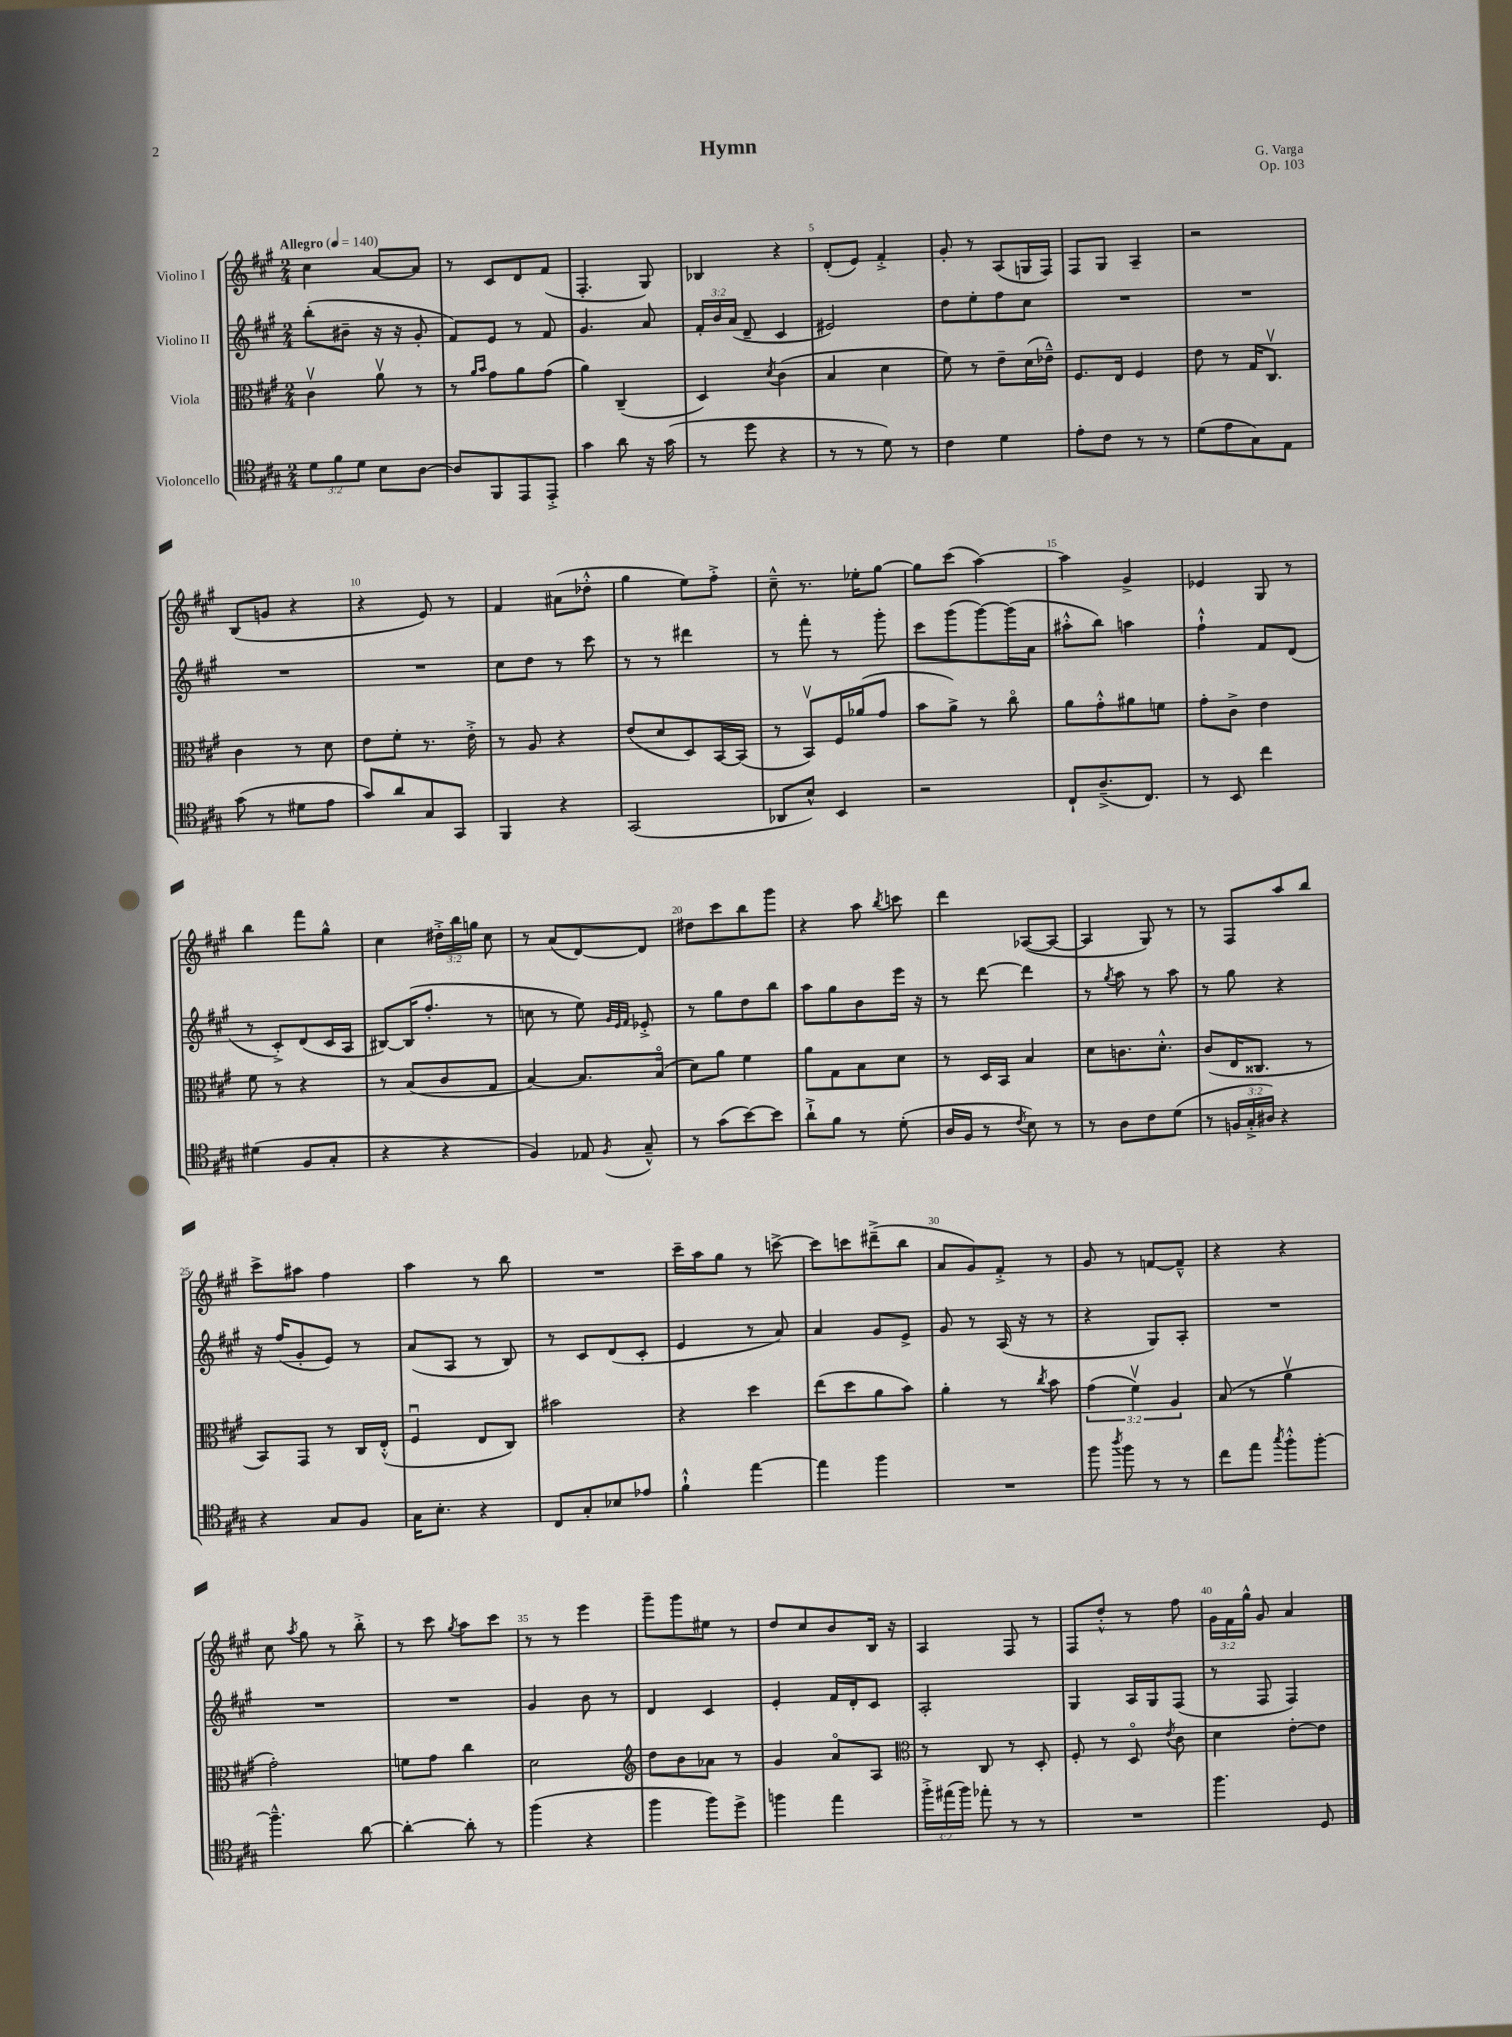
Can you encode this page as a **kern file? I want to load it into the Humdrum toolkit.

**kern	**kern	**kern	**kern
*part4	*part3	*part2	*part1
*staff4	*staff3	*staff2	*staff1
*I"Violoncello	*I"Viola	*I"Violino II	*I"Violino I
*clefC4	*clefC3	*clefG2	*clefG2
*k[f#c#g#]	*k[f#c#g#]	*k[f#c#g#]	*k[f#c#g#]
*M2/4	*M2/4	*M2/4	*M2/4
*MM140	*MM140	*MM140	*MM140
=1	=1	=1	=1
!	!	!	!LO:TX:a:B:t=Allegro
12d\L	4c#v\	(8bb'\L	4cc#\
12f#\	.	.	.
.	.	8b#X~\J	.
12d\J	.	.	.
8B\L	8av\	16r	[8a/L
.	.	16r	.
[8A\J	8r	8g#'/	8a/J]
=2	=2	=2	=2
8A/L]	8r	8f#/L)	8r
.	16qqa/LL	.	.
.	16qqb/JJ	.	.
8FF#/	8g#\L	8e/J	8c#/L
8EE/	8a\	8r	8d/
8EE'^/J	(8g#\J	8f#/	(8f#/J
=3	=3	=3	=3
4g#\	4a\)	4.g#/	4.F#'/
8a\	(4C#~/	.	.
16r	.	8a/	8G#/)
(16g#\	.	.	.
=4	=4	=4	=4
8r	4D/)	24f#'/LL	4B-X/
.	.	24b/	.
.	.	(24a/JJ	.
8dd\	.	8d~/	.
.	8qd/	.	.
4r	(4c#\	4c#/	4r
=5	=5	=5	=5
8r	4B/	2e#X/)	(8d'/L
8r	.	.	8e/J)
8d\)	4d\	.	4f#'^/
8r	.	.	.
=6	=6	=6	=6
4c#\	8f#\)	8dd\L	8g#'/
.	8r	8ee'\	8r
4d\	8e~\L	8ff#\	(8A/L
.	(16d\L	8cc#\J	16Gn/L
.	16e-X~^^\JJ)	.	16F#/JJ)
=7	=7	=7	=7
8e'\L	8.F#/L	2r	8F#/L
8c#\J	.	.	8G#/J
.	16E/Jk	.	.
8r	4F#/	.	4A~/
8r	.	.	.
=8	=8	=8	=8
(8d\L	8e\	2r	2r
8e\	8r	.	.
8G#\)	16G#/KL	.	.
.	8.C#v/J	.	.
8E\J	.	.	.
!!LO:LB:g=z
=9	=9	=9	=9
(8g#\	4c#\	2r	(8B/L
8r	.	.	8gn/J
8d#X\L	8r	.	4r
8e\J	8d\	.	.
=10	=10	=10	=10
8g#/L)	8e\L	2r	4r
8a/	8f#'\J	.	.
8G#/	8.r	.	8e/)
8GG#/J	.	.	8r
.	16e'^\	.	.
=11	=11	=11	=11
4FF#/	8r	8cc#\L	4f#/
.	8A/	8dd\J	.
4r	4r	8r	(8a#X\L
.	.	8ccc#\	8dd-X'^^\J
=12	=12	=12	=12
(2GG#/	(8e/L	8r	4gg#\
.	8d/	8r	.
.	8D/)	4ddd#X\	8ee\L)
.	[16BB/L	.	8ff#'^\J
.	(16BB/JJ]	.	.
=13	=13	=13	=13
8AA-X/L	8r	8r	8cc#~^^\
8B^^/J)	8BBv/L)	8fff#'\	8.r
4BB/	16F#/L	8r	.
.	(16a-X/J	.	16ee-X'\KL
.	8g#/J	8ggg#'\	[8gg#\J
=14	=14	=14	=14
2r	8b\L	8ccc#\L	8gg#\L]
.	8a^\J)	(8ggg#\	(8ccc#\J
.	8r	[8ggg#\)	[4aa\)
.	8cc#\	(16ggg#\L]	.
.	.	16a\JJ	.
=15	=15	=15	=15
8C#`/L	8a\L	8aa#X'^^\L	4aa\]
(8.A~^/	8g#'^^\	8bb\J)	.
.	8a#X\	4aan\	4g#^/
8.C#/J)	.	.	.
.	8fn\J	.	.
=16	=16	=16	=16
8r	8g#'\L	4ff#`^^\	4e-X/
8BB/	8c#^\J	.	.
4cc#\	4e\	8f#/L	8G#/
.	.	(8d/J	8r
!!LO:LB:g=z
=17	=17	=17	=17
(4d#X\	8f#\	8r	4bb\
.	8r	8c#'^/L)	.
8F#/L	4r	(8d/	8fff#\L
8G#'/J	.	16c#/L	8gg#^^\J
.	.	16A/JJ	.
=18	=18	=18	=18
4r	8r	[8B#X/L)	4cc#\
.	(8B/L	(16B#/K]	.
.	.	8.ff#'/J	.
4r	8c#/	.	24dd#X'^\LL
.	.	.	24bb\
.	.	.	24ggn\JJ
.	8G#/J	8r	8cc#\
=19	=19	=19	=19
4F#/)	[4B/)	8ccn\	8r
.	.	8r	(8a/L
8E-X/	8.B/L]	8ee\)	[8d/)
.	.	32qqg#/LLL	.
.	.	32qqe/	.
8qF#/	.	32qqf#/JJJ	.
8G#~^^/	.	8e-X'^/	8d/J]
.	(16B/Jk	.	.
=20	=20	=20	=20
8r	8d\L)	8r	8dd#X\L
(8g#\L	8a\J	8gg#\L	8ccc#\
[8b\)	4f#\	8dd\	8bb\
8b\J]	.	8bb\J	8ggg#\J
=21	=21	=21	=21
8a`^\L	8a\L	8aa\L	4r
8f#\J	8G#\	8gg#\	.
8r	8B\	8b\	8aa\
.	.	.	8qbb/
(8d'\	8d\J	16eee\Jk	8cccn\
.	.	16r	.
=22	=22	=22	=22
16A/LL	8r	8r	4ddd\
16F#/JJ	.	.	.
8r	16D/LL	[8ddd\	.
.	16BB/JJ	.	.
8qc#/	.	.	.
8B\)	4B/	4ddd\]	([8A-X/L
8r	.	.	8A-/J_
=23	=23	=23	=23
8r	8d\L	8r	4A-/]
.	.	8qgg#/	.
8A\L	8.cn\	8aa\	.
8c#\	.	8r	8G#/)
.	8.d'^^\J	.	.
(8d\J	.	8aa\	8r
=24	=24	=24	=24
8r	(8c#/L	8r	8r
24Fn/LL	16E/K	8gg#\	8F#/L
24G#'^/	.	.	.
.	8.C##X/J	.	.
24A#X/JJ)	.	.	.
4r	.	4r	8aa/
.	8r	.	8bb/J
!!LO:LB:g=z
=25	=25	=25	=25
4r	8BB/L)	16r	8ccc#^\L
.	.	(16ff#/KL	.
.	8GG#/J	8g#'/	8aa#X\J
8G#/L	8r	8e/J)	4ff#\
8F#/J	16C#/LL	8r	.
.	(16E'^^/JJ	.	.
=26	=26	=26	=26
16G#\KL	4F#u/	(8a/L	4aa\
8.B'\J	.	.	.
.	.	8A/J	.
4r	8E/L	8r	8r
.	8C#/J)	8B/)	8bb\
=27	=27	=27	=27
8C#/L	2b#X\	8r	2r
8G#'/	.	8c#/L	.
8B-X/	.	(8d/	.
8e-X/J	.	8c#'/J	.
=28	=28	=28	=28
4f#`^^\	4r	4e/	16ccc#~\LL
.	.	.	16aa\J
.	.	.	8gg#\J
[4ee\	4dd\	8r	8r
.	.	8a/)	[8cccn^\
=29	=29	=29	=29
4ee\]	(8ee\L	4a/	8ccc\L]
.	8dd\	.	8cccn\
4ff#\	8a\	8g#/L	(8ddd#X~^\
.	8b\J)	8e^/J	8bb\J
=30	=30	=30	=30
2r	4a'\	8g#/	8a/L
.	.	8r	8g#/)
.	8r	(16A/	8f#'^/J
.	.	16r	.
.	8qcc#/	.	.
.	8b\	8r	8r
=31	=31	=31	=31
8ff#\	(6g#\	4r	8g#/
8qaa/	.	.	.
8ff#\	.	.	8r
.	6f#v\)	.	.
8r	.	8G#/L)	[8fn/L
.	6A/	.	.
8r	.	8A'/J	8f~^^/J]
=32	=32	=32	=32
8cc#\L	(8B/	2r	4r
8ee\J	8r	.	.
8qgg#/	.	.	.
8ff#'^^\L	4av\	.	4r
[8ff#'\J	.	.	.
!!LO:LB:g=z
=33	=33	=33	=33
4.ff#~^^\]	2g#'\)	2r	8cc#\
.	.	.	8qaa/
.	.	.	8gg#\
.	.	.	8r
[8a\	.	.	8bb'^\
=34	=34	=34	=34
4a'\_	8fn\L	2r	8r
.	8g#\J	.	8ccc#\
.	.	.	8qgg#/
8a'\]	4cc#\	.	8aa\L
8r	.	.	8ccc#\J
=35	=35	=35	=35
(4ff#\	2d\	4g#/	8r
.	.	.	8r
4r	.	8b\	4eee\
.	.	8r	.
=36	=36	=36	=36
*	*clefG2	*	*
4ff#\	8dd\L	4d/	8ggg#~\L
.	8b\	.	8ggg#\
8ff#\L)	8a-X\J	4c#/	8ee#X\J
8dd^\J	8r	.	8r
=37	=37	=37	=37
4ffn\	4g#/	4e'/	8dd/L
.	.	.	8cc#/
4ee\	8a/L	16f#/LL	8b/
.	.	16d'/J	.
.	8A/J	8c#/J	16B/Jk
.	.	.	16r
=38	=38	=38	=38
*	*clefC3	*	*
24ff#'^\LL	8r	2A'/	4A/
(24ee#X\	.	.	.
24ff#\JJ)	.	.	.
8ee-X'\	8C#/	.	.
8r	8r	.	8F#/
8r	8D'/	.	8r
=39	=39	=39	=39
2r	8F#'/	4G#/	8F#/L
.	8r	.	8dd'^^/J
.	8D/	16A/LL	8r
.	.	16G#/J	.
.	8qe/	.	.
.	8c#\	(8F#/J	8ff#\
=40	=40	=40	=40
4.ff#\	4d\	8r	24g#\LL
.	.	.	24f#\
.	.	.	24gg#^^\JJ
.	.	8F#/	8g#/
.	[8e'\L	4F#/)	4a/
8D/	8e\J]	.	.
==	==	==	==
*-	*-	*-	*-
